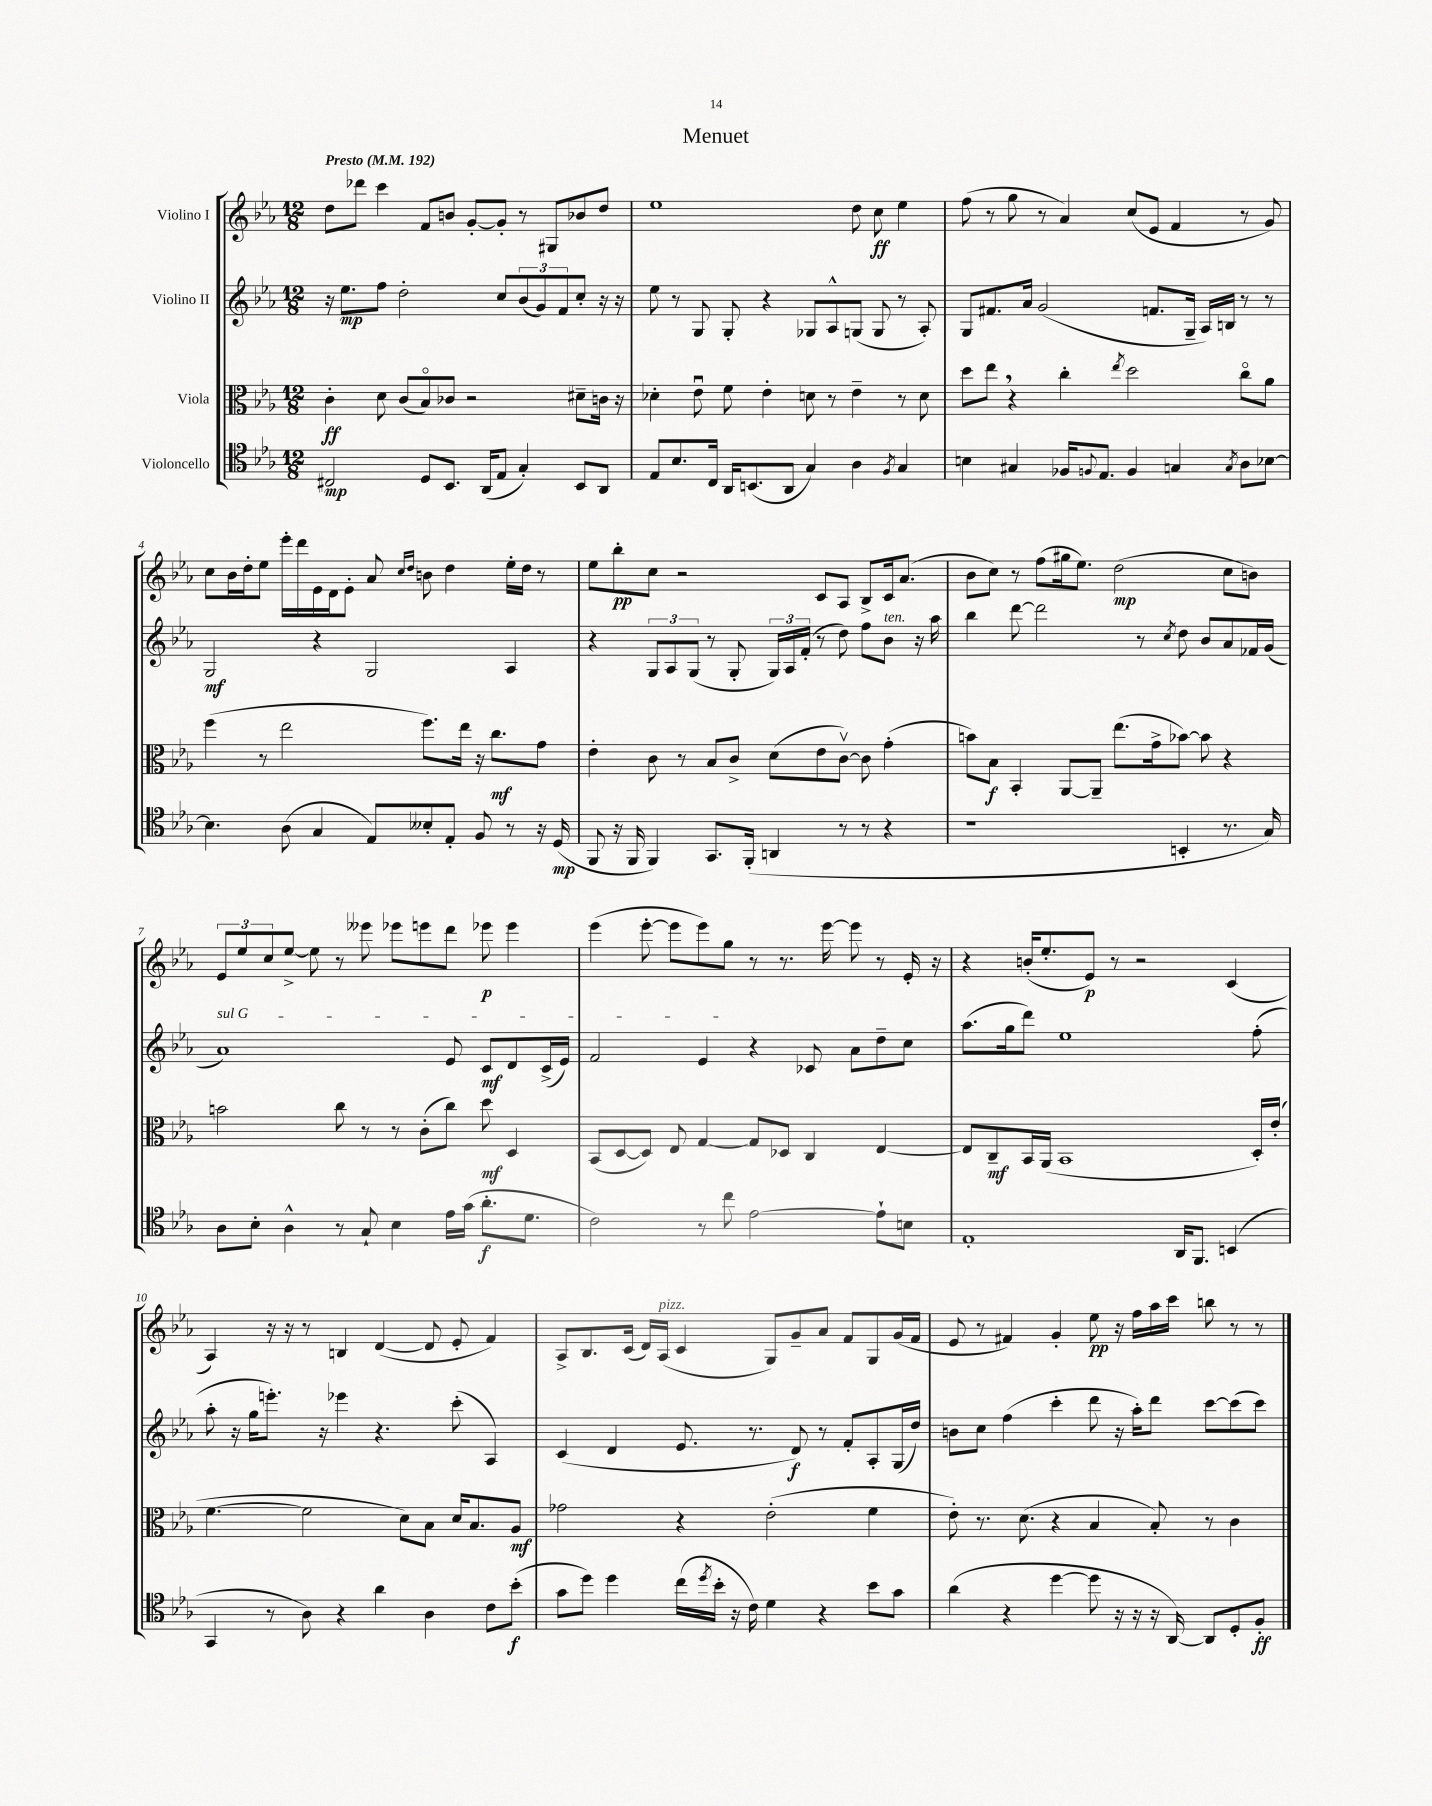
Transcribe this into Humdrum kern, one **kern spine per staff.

**kern	**dynam	**kern	**dynam	**kern	**dynam	**kern	**dynam
*part4	*part4	*part3	*part3	*part2	*part2	*part1	*part1
*staff4	*staff4	*staff3	*staff3	*staff2	*staff2	*staff1	*staff1
*I"Violoncello	*	*I"Viola	*	*I"Violino II	*	*I"Violino I	*
*clefC4	*	*clefC3	*	*clefG2	*	*clefG2	*
*k[b-e-a-]	*	*k[b-e-a-]	*	*k[b-e-a-]	*	*k[b-e-a-]	*
*M12/8	*	*M12/8	*	*M12/8	*	*M12/8	*
*MM192	*	*MM192	*	*MM192	*	*MM192	*
=1	=1	=1	=1	=1	=1	=1	=1
!	!	!	!	!	!	!LO:TX:a:B:t=Presto	!
2C#X/	mp	4c'\	ff	16r	.	8dd\L	.
.	.	.	.	8.ee-\L	mp	.	.
.	.	.	.	.	.	8ddd-X\J	.
.	.	8d\	.	8ff\J	.	4ccc\	.
.	.	(8c/L	.	2dd'\	.	.	.
8D/L	.	8B-/)	.	.	.	8f/L	.
8.BB-/J	.	8c-X/J	.	.	.	8bn/J	.
.	.	2r	.	.	.	[8g'/L	.
(16AA-/KL	.	.	.	.	.	.	.
8E-/J	.	.	.	8cc/L	.	8g'/J]	.
4G'/)	.	.	.	(12b-/	.	8r	.
.	.	.	.	12g/)	.	.	.
.	.	.	.	.	.	8G#X/L	.
.	.	.	.	12f/	.	.	.
8BB-/L	.	8d#X~\L	.	8cc'/J	.	8b-X/	.
8AA-/J	.	16cn\Jk	.	16r	.	8dd/J	.
.	.	16r	.	16r	.	.	.
=2	=2	=2	=2	=2	=2	=2	=2
8E-/L	.	4d-X'\	.	8ee-\	.	1ee-	.
8.B-/	.	.	.	8r	.	.	.
.	.	8e-u\	.	8G/	.	.	.
16C/Jk	.	.	.	.	.	.	.
16AA-/KL	.	8f\	.	8G'/	.	.	.
(8.BBn/	.	.	.	.	.	.	.
.	.	4e-'\	.	4r	.	.	.
8AA-/J	.	.	.	.	.	.	.
4G/)	.	8dn\	.	8G-X/L	.	.	.
.	.	8r	.	8A-^^/	.	.	.
4A-\	.	4e-~\	.	(8Gn/J	.	8dd\	.
.	.	.	.	8G/	.	8cc\	ff
8qF/	.	.	.	.	.	.	.
4G/	.	8r	.	8r	.	4ee-\	.
.	.	8d\	.	8A-'/)	.	.	.
=3	=3	=3	=3	=3	=3	=3	=3
4Bn\	.	8dd\L	.	8G/L	.	(8ff\	.
.	.	8ee-,\J	.	8.f#X/	.	8r	.
4G#X/	.	4r	.	.	.	8gg\	.
.	.	.	.	16a-/Jk	.	.	.
.	.	.	.	(2g/	.	8r	.
16F-X/KL	.	4cc'\	.	.	.	4a-/)	.
8qqFn/	.	.	.	.	.	.	.
8.E-/J	.	.	.	.	.	.	.
.	.	8qee-/	.	.	.	.	.
4F/	.	2dd\	.	.	.	(8cc/L	.
.	.	.	.	8.fn/L	.	8e-/J	.
4Gn/	.	.	.	.	.	4f/	.
.	.	.	.	16G~/Jk	.	.	.
.	.	.	.	16A-/LL)	.	.	.
.	.	.	.	16Bn/JJ	.	.	.
8qG/	.	.	.	.	.	.	.
8A-\L	.	8cc\L	.	8r	.	8r	.
[8B-X\J	.	8a-\J	.	8r	.	8g/)	.
!!LO:LB:g=z
=4	=4	=4	=4	=4	=4	=4	=4
4.B-\]	.	(4ff\	.	2G/	mf	8cc\L	.
.	.	.	.	.	.	16b-\L	.
.	.	.	.	.	.	16dd'\J	.
.	.	8r	.	.	.	8ee-\J	.
(8A-\	.	2ee-\	.	.	.	16eee-'\LL	.
.	.	.	.	.	.	16ddd\	.
4G/	.	.	.	4r	.	16e-\	.
.	.	.	.	.	.	16d\J	.
.	.	.	.	.	.	8e-'\J	.
8E-/L)	.	.	.	2G/	.	8a-/	.
.	.	.	.	.	.	16qqcc/LL	.
.	.	.	.	.	.	16qqdd/JJ	.
8B--X'/	.	8.ff\L)	.	.	.	8bn\	.
8E-'/J	.	.	.	.	.	4dd\	.
.	.	16ee-\Jk	.	.	.	.	.
8F/	.	16r	.	.	.	.	.
.	.	8.cc\L	mf	.	.	.	.
8r	.	.	.	4A-/	.	16ee-'\LL	.
.	.	.	.	.	.	16dd\JJ	.
16r	.	8g\J	.	.	.	8r	.
(16D/	mp	.	.	.	.	.	.
=5	=5	=5	=5	=5	=5	=5	=5
8FF/	.	4e-'\	.	4r	.	8ee-\L	.
16r	.	.	.	.	.	8bb-'\	pp
16FF/	.	.	.	.	.	.	.
4FF/)	.	8c\	.	12G/L	.	8cc\J	.
.	.	.	.	12A-/	.	.	.
.	.	8r	.	.	.	2r	.
.	.	.	.	(12G/J	.	.	.
8.GG/L	.	8B-/L	.	8r	.	.	.
.	.	8c^/J	.	8G'/	.	.	.
(16FF'/Jk	.	.	.	.	.	.	.
4AAn/	.	(8d\L	.	24G/LL)	.	.	.
.	.	.	.	24A-/	.	.	.
.	.	.	.	(24f'/JJ	.	.	.
.	.	8e-\	.	8r	.	8c/L	.
8r	.	[8cv\J)	.	8dd\)	.	8A-/J	.
8r	.	8c\]	.	8ff\L	.	8B-^/L	.
!	!	!	!	!LO:TX:a:i:t=ten.	!	!	!
4r	.	(4g'\	.	8b-\J	.	16c/k	.
.	.	.	.	.	.	(8.a-/J	.
.	.	.	.	16r	.	.	.
.	.	.	.	16aa-\	.	.	.
=6	=6	=6	=6	=6	=6	=6	=6
1r	.	8bn\L)	.	4bb-\	.	8b-\L	.
.	.	8B-\J	f	.	.	8cc\J)	.
.	.	4BB-'/	.	[8ddd\	.	8r	.
.	.	.	.	2ddd\]	.	(8ff\L	.
.	.	[8AA-/L	.	.	.	16gg#X\k	.
.	.	.	.	.	.	8.ee-\J)	.
.	.	8AA-~/J]	.	.	.	.	.
.	.	(8.ee-\L	.	.	.	(2dd\	mp
.	.	.	.	8r	.	.	.
.	.	16g^\k	.	.	.	.	.
.	.	.	.	8qcc/	.	.	.
4BBn'/	.	[8b-X\J)	.	8dd\	.	.	.
.	.	8b-\]	.	8b-/L	.	.	.
8.r	.	4r	.	8a-/	.	8cc\L	.
.	.	.	.	16f-X/L	.	8bn\J)	.
16G/)	.	.	.	(16g/JJ	.	.	.
!!LO:LB:g=z
=7	=7	=7	=7	=7	=7	=7	=7
!	!	!	!	!LO:TX:a:i:t=sul G	!	!	!
8A-\L	.	2bn\	.	1a-)	.	12e-/L	.
.	.	.	.	.	.	12ee-/	.
8B-'\J	.	.	.	.	.	.	.
.	.	.	.	.	.	12cc/	.
4A-^^\	.	.	.	.	.	[8ee-^/J	.
.	.	.	.	.	.	8ee-\]	.
8r	.	8cc\	.	.	.	8r	.
8G`/	.	8r	.	.	.	8eee--X\	.
4B-\	.	8r	.	.	.	8eee-X\L	.
.	.	(8c'\L	.	.	.	8eeen\	.
16e-\LL	.	8cc\J)	.	8e-/	.	8ddd\J	.
(16g\JJ	.	.	.	.	.	.	.
8.a-'\L	f	8dd\	mf	8c/L	mf	8eee-X\	p
.	.	4D/	.	8d/	.	4eee-\	.
8.d\J	.	.	.	.	.	.	.
.	.	.	.	(16c^/L	.	.	.
.	.	.	.	16e-/JJ)	.	.	.
=8	=8	=8	=8	=8	=8	=8	=8
2c\)	.	(8BB-/L	.	2f/	.	(4eee-\	.
.	.	[8D/	.	.	.	.	.
.	.	8D/J])	.	.	.	[8eee-'\	.
.	.	8E-/	.	.	.	8eee-\L]	.
8r	.	[4G/	.	4e-/	.	8eee-\)	.
8cc\	.	.	.	.	.	8gg\J	.
[2e-\	.	8G/L]	.	4r	.	8r	.
.	.	8D-X/J	.	.	.	8.r	.
.	.	4C/	.	8c-X/	.	.	.
.	.	.	.	.	.	[16eee-\	.
.	.	.	.	8a-\L	.	8eee-\]	.
8e-`\L]	.	[4E-/	.	8dd~\	.	8r	.
8Bn\J	.	.	.	8cc\J	.	16e-'/	.
.	.	.	.	.	.	16r	.
=9	=9	=9	=9	=9	=9	=9	=9
1E-'	.	8E-/L]	.	(8.aa-\L	.	4r	.
.	.	8C~/	mf	.	.	.	.
.	.	.	.	16gg\k	.	.	.
.	.	16BB-/L	.	8ddd\J)	.	(16bn'/KL	.
.	.	(16AA-/JJ	.	.	.	8.ee-'/	.
.	.	1BB-	.	1ee-	.	.	.
.	.	.	.	.	.	8e-/J)	p
.	.	.	.	.	.	8r	.
.	.	.	.	.	.	2r	.
16AA-/KL	.	.	.	.	.	.	.
8.FF/J	.	.	.	.	.	.	.
(4BBn/	.	.	.	.	.	(4c/	.
.	.	16D'/LL)	.	(8ff'\	.	.	.
.	.	(16e-'/JJ	.	.	.	.	.
!!LO:LB:g=z
=10	=10	=10	=10	=10	=10	=10	=10
4GG/	.	[4.f\	.	8aa-'\	.	4A-/)	.
.	.	.	.	16r	.	.	.
.	.	.	.	16gg\KL	.	.	.
8r	.	.	.	8.eeen'\J)	.	16r	.
.	.	.	.	.	.	16r	.
8A-\)	.	2f\]	.	.	.	8r	.
.	.	.	.	16r	.	.	.
4r	.	.	.	4eee-X\	.	4Bn/	.
4a-\	.	.	.	4.r	.	([4d/	.
.	.	8d\L)	.	.	.	.	.
4A-\	.	8B-\J	.	.	.	8d/]	.
.	.	16d/KL	.	(8ccc'\	.	8e-'/	.
.	.	8.B-/	.	.	.	.	.
8c\L	.	.	.	4A-/)	.	4f/)	.
(8b-'\J	f	8A-/J	mf	.	.	.	.
=11	=11	=11	=11	=11	=11	=11	=11
8g\L	.	2g-X\	.	(4c/	.	8A-^/L	.
8dd\J)	.	.	.	.	.	8.B-/	.
4dd\	.	.	.	4d/	.	.	.
.	.	.	.	.	.	(16c/Jk	.
.	.	.	.	.	.	16d/LL)	.
!	!	!	!	!	!	!LO:TX:a:i:t=pizz.	!
.	.	.	.	.	.	(16A-/JJ	.
(16cc\LL	.	4r	.	8.e-/	.	4c/	.
8qdd/	.	.	.	.	.	.	.
16b-'\JJ	.	.	.	.	.	.	.
16r	.	.	.	.	.	.	.
16c\)	.	.	.	8.r	.	.	.
4d\	.	(2e-'\	.	.	.	8G/L)	.
.	.	.	.	8d/)	f	8g~/	.
4r	.	.	.	8r	.	8a-/J	.
.	.	.	.	8f'/L	.	8f/L	.
8b-\L	.	4f\	.	8A-'/	.	8G/	.
8g\J	.	.	.	(16G/L	.	(16g/L	.
.	.	.	.	16dd/JJ)	.	16f/JJ	.
=12	=12	=12	=12	=12	=12	=12	=12
(4a-\	.	8e-'\)	.	8bn\L	.	8e-/	.
.	.	8.r	.	8cc\J	.	8r	.
4r	.	.	.	(4ff\	.	4f#X/)	.
.	.	(8.d\	.	.	.	.	.
[4dd\	.	4r	.	4ccc'\	.	4g'/	.
8dd\]	.	4B-/	.	8ddd\	.	8ee-\	pp
16r	.	.	.	16r	.	16r	.
16r	.	.	.	16aa-'\KL)	.	16ff\LL	.
16r	.	8B-'/)	.	8ddd\J	.	16aa-\	.
[16AA-/)	.	.	.	.	.	16ccc\JJ	.
8AA-/L]	.	8r	.	[8ccc\L	.	8bbn\	.
8D'/	.	4c\	.	(8ccc\]	.	8r	.
8F'/J	ff	.	.	8ccc\J)	.	8r	.
==	==	==	==	==	==	==	==
*-	*-	*-	*-	*-	*-	*-	*-
